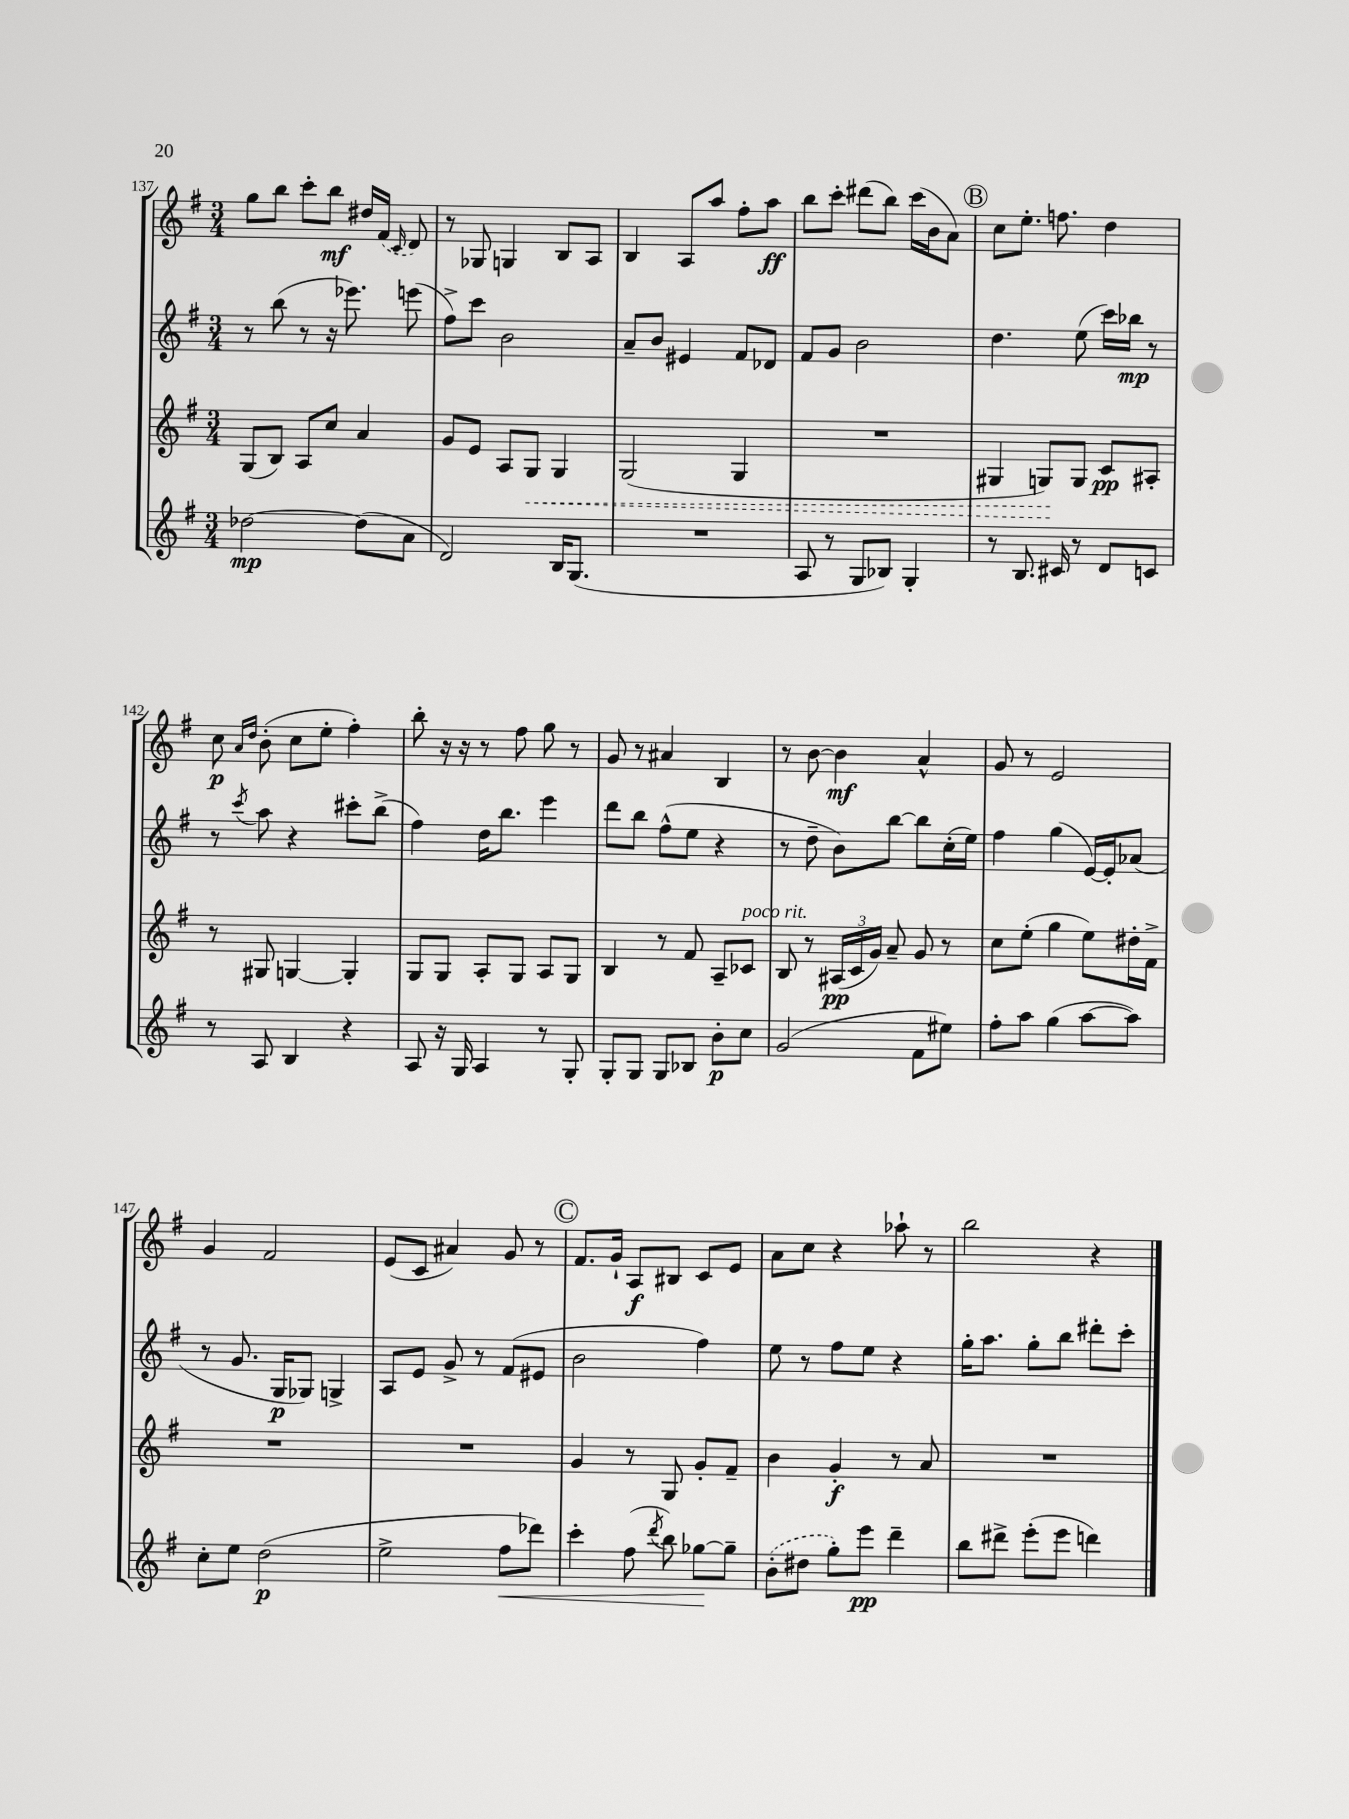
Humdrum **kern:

**kern	**kern	**kern	**kern
*staff4	*staff3	*staff2	*staff1
*clefG2	*clefG2	*clefG2	*clefG2
*k[f#]	*k[f#]	*k[f#]	*k[f#]
*M3/4	*M3/4	*M3/4	*M3/4
[2dd-\	(8G/L	8r	8gg\L
.	8B/J)	(8bb\	8bb\J
.	8A/L	8r	8ccc'\L
.	8cc/J	16r	8bb\J
.	.	8.eee-\)	.
(8dd-\]L	4a/	.	16dd#/LL
.	.	.	(16f#/JJ
.	.	.	16qqc/
8a\J	.	(8eee\	8d/)
=	=	=	=
2d/)	8g/L	8ff#^\L)	8r
.	8e/J	8ccc\J	8G-/
.	8A/L	2b\	4G/
.	8G/J	.	.
16B/LK	4G/	.	8B/L
(8.G/J	.	.	.
.	.	.	8A/J
=	=	=	=
2.r	(2G/	8a~/L	4B/
.	.	8b/J	.
.	.	4e#/	8A/L
.	.	.	8aa/J
.	4G/	8f#/L	8ff#'\L
.	.	8d-/J	8aa\J
=	=	=	=
8A/	2.r	8f#/L	8bb\L
8r	.	8g/J	8ccc'\J
8G/L	.	2b\	(8ddd#\L
8B-/J)	.	.	8bb\J)
4G'/	.	.	(16ccc\LL
.	.	.	16b\J
.	.	.	8a\J)
=	=	=	=
8r	4G#/	4.dd\	8cc\L
8.B/	.	.	8.ee'\J
.	8G/L)	.	.
16c#/	.	.	8.ff\
8r	8G/J	(8ee\	.
8d/L	8c/L	16ccc\LL)	4dd\
.	.	16bb-\JJ	.
8c/J	8A#'/J	8r	.
=	=	=	=
8r	8r	8r	8cc\
.	.	.	16qqa/LL
.	.	8qccc/	16qqdd/JJ
8A/	8G#/	8aa\	(8b'\
4B/	[4G/	4r	8cc\L
.	.	.	8ee'\J
4r	4G'/]	8ccc#'\L	4ff#'\)
.	.	(8bb^\J	.
=	=	=	=
8A/	8G/L	4ff#\)	8bb'\
16r	8G/J	.	16r
16G/	.	.	16r
4A/	8A'/L	16dd\LK	8r
.	.	8.bb\J	.
.	8G/J	.	8ff#\
8r	8A/L	4eee\	8gg\
8G'/	8G/J	.	8r
=	=	=	=
8G'/L	4B/	8ddd\L	8g/
8G/J	.	8bb\J	8r
8G/L	8r	(8ff#^^\L	4a#/
8B-/J	8f#/	8ee\J	.
8b'\L	8A~/L	4r	4B/
8cc\J	8c-/J	.	.
=	=	=	=
(2g/	8B/	8r	8r
.	8r	8dd~\	[8b\
.	(24A#/LL	8b\L)	4b\]
.	24c/	.	.
.	24g/JJ)	.	.
.	8a~/	[8bb\J	.
8f#\L	8g/	8bb\]L	4a^^/
8ee#\J)	8r	(16cc'\L	.
.	.	16ee\JJ)	.
=	=	=	=
8ff#'\L	8cc\L	4ff#\	8g/
8aa\J	(8ee'\J	.	8r
(4gg\	4gg\	(4gg\	2e/
[8aa\L	8ee\L)	[16e/LL)	.
.	.	16e'/]J	.
8aa\]J)	16dd#'\L	(8a-/J	.
.	16f#^\JJ	.	.
=	=	=	=
8cc'\L	2.r	8r	4g/
8ee\J	.	8.g/	.
(2dd\	.	.	2f#/
.	.	16G/LK	.
.	.	8G-/J)	.
.	.	4G^/	.
=	=	=	=
2ee^\	2.r	8A/L	(8e/L
.	.	8e/J	8c/J
.	.	8g^/	4a#/)
.	.	8r	.
8ff#\L	.	(8f#/L	8g/
8ddd-\J)	.	8e#/J	8r
=	=	=	=
4ccc'\	4g/	2b\	8.f#/L
.	.	.	16g`/Jk
(8ff#\	8r	.	8A/L
8qddd/	.	.	.
8bb\)	8G/	.	8B#/J
[8gg-\L	8g'/L	4ff#\)	8c/L
8gg-~\]J	8f#~/J	.	8e/J
=	=	=	=
(8b'\L	4b\	8ee\	8a\L
8dd#\J	.	8r	8cc\J
8gg'\L)	4g'/	8ff#\L	4r
8eee\J	.	8ee\J	.
4ddd~\	8r	4r	8aa-`\
.	8a/	.	8r
=	=	=	=
8bb\L	2.r	16gg'\LK	2bb\
.	.	8.aa\J	.
8ddd#^\J	.	.	.
(8eee'\L	.	8gg'\L	.
8eee\J	.	8bb\J	.
4ddd\)	.	8ddd#'\L	4r
.	.	8ccc'\J	.
==	==	==	==
*-	*-	*-	*-
